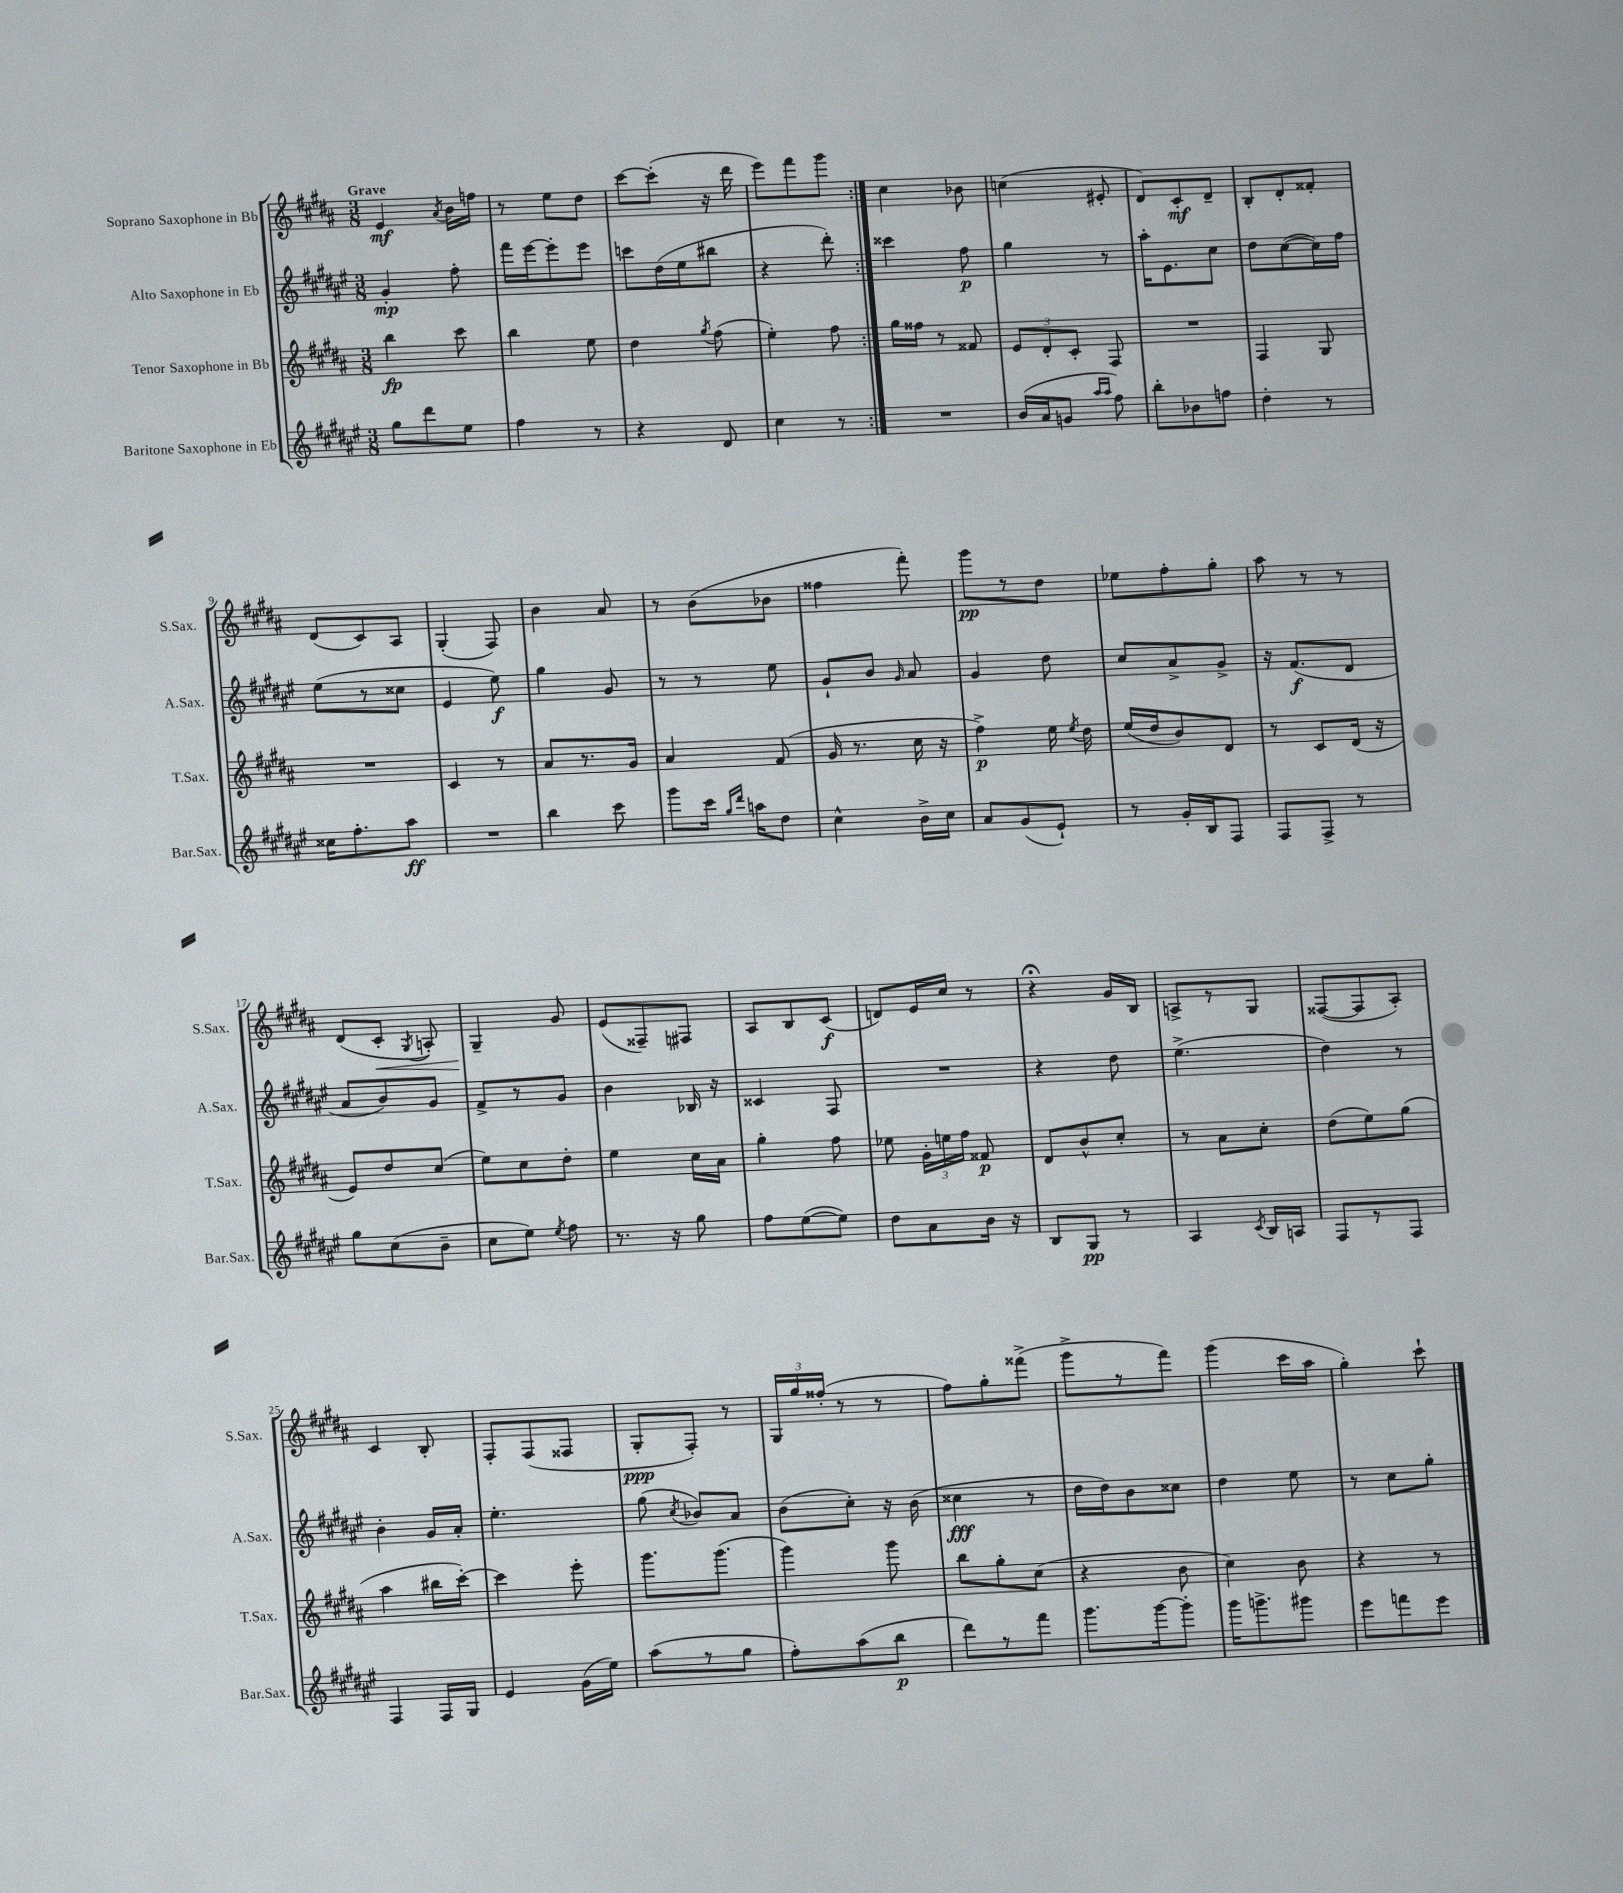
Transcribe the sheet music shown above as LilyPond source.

<<
\new StaffGroup <<
\new Staff = "s0" \with { instrumentName = "Soprano Saxophone in Bb" shortInstrumentName = "S.Sax." } {
    \clef treble \key b \major \numericTimeSignature \time 3/8 \tempo "Grave"
    \autoBeamOff \repeat volta 2 { e'4\mf \acciaccatura { ais'8 } b'16[ f''16] |
    r8 e''8[ dis''8] |
    cis'''8[~ cis'''8]-.( r16 dis'''16 |
    e'''8[) fis'''8 gis'''8] | }
    cis''4 bes'8 |
    c''4( eis'8-. |
    dis'8[) cis'8-.\mf dis'8]-- |
    b8[-. dis'8-. fisis'8]-. |
    dis'8[( cis'8) ais8] |
    gis4-.( fis8) |
    b'4 ais'8 |
    r8 b'8[( bes'8] |
    fisis''4 fis'''8-.) |
    gis'''8[\pp r8 dis''8] |
    ees''8[ fis''8-. gis''8]-. |
    ais''8 r8 r8 |
    dis'8[( cis'8]-.\< \acciaccatura { gis8 } a8-.) |
    gis4--\! gis'8 |
    e'8[( fisis8--) fis8] |
    ais8[ b8 cis'8]\f( |
    d'8[) e'16 cis''16] r8 |
    r4\fermata gis'16[ b16] |
    a8[-> r8 gis8] |
    fisis8[~( fisis8 ais8]-.) |
    cis'4 b8-. |
    fis8[-. fis8( fisis8] |
    gis8[-.\ppp fis8]-.) r8 |
    \tuplet 3/2 { gis16[ gis''16 fisis''16]-.( } r8 r8 |
    fis''8[) gis''8-. fisis'''8]->( |
    gis'''8[-> r8 fis'''8]) |
    gis'''4( cis'''16[ ais''16] |
    gis''4-.) cis'''8-! \bar "|." |
}
\new Staff = "s1" \with { instrumentName = "Alto Saxophone in Eb" shortInstrumentName = "A.Sax." } {
    \clef treble \key fis \major \numericTimeSignature \time 3/8
    \autoBeamOff \repeat volta 2 { gis'4-.\mp fis''8-. |
    fis'''16[ eis'''16~ eis'''8-. eis'''8] |
    c'''8[ dis''16( eis''16 bis''8] |
    r4 dis'''8-.) | }
    cisis'''4 fis''8\p |
    gis''4 r8 |
    ais''16[-. eis'8. cis''8] |
    dis''8[ cis''8~( cis''16) fis''16] |
    eis''8[( r8 cisis''8] |
    eis'4 eis''8\f) |
    gis''4 gis'8 |
    r8 r8 eis''8 |
    gis'8[-! b'8] \grace { gis'16 } ais'8 |
    gis'4 dis''8 |
    cis''8[ ais'8-> gis'8]-> |
    r16 fis'8.[\f( dis'8] |
    ais'8[ b'8) gis'8] |
    fis'8[-> r8 gis'8] |
    b'4 bes16 r16 |
    cisis'4 fis8 |
    R4. |
    r4 dis''8 |
    eis''4.->( |
    dis''4) r8 |
    b'4-. gis'16[ ais'16]-. |
    eis''4.-. |
    gis''8( \acciaccatura { cis''8 } bes'8[) ais'8] |
    b'8[( cis''8]-.) r16 b'16( |
    cisis''4\fff r8 |
    dis''16[ dis''16) b'8 cisis''8] |
    dis''4 eis''8 |
    r8 cis''8[ gis''8]-. \bar "|." |
}
\new Staff = "s2" \with { instrumentName = "Tenor Saxophone in Bb" shortInstrumentName = "T.Sax." } {
    \clef treble \key b \major \numericTimeSignature \time 3/8
    \autoBeamOff \repeat volta 2 { b''4\fp cis'''8 |
    b''4 e''8 |
    dis''4 \acciaccatura { gis''8 } fis''8( |
    e''4-.) fis''8 | }
    gis''16[ fisis''16] r8 fisis'8 |
    \tuplet 3/2 { e'8[ dis'8-. cis'8]-. } fis8 |
    R4. |
    fis4 gis8 |
    R4. |
    cis'4 r8 |
    ais'8[ r8. gis'16] |
    ais'4 fis'8( |
    gis'16 r8. cis''16 r16 |
    fis''4->\p) e''16 \acciaccatura { e''8 } dis''16 |
    e''16[( dis''16 b'8) dis'8] |
    r8 cis'8[ dis'16]( r16 |
    e'8[) dis''8 cis''8]( |
    e''8[) cis''8 dis''8]-. |
    e''4 cis''16[ ais'16] |
    gis''4-. fis''8 |
    ees''8 \tuplet 3/2 { gis'16[-. e''16 fis''16] } fisis'8\p |
    dis'8[ b'8-^ cis''8]-. |
    r8 ais'8[ cis''8]-. |
    dis''8[( e''8) gis''8]( |
    ais''4 bis''16[ cis'''16]~-.) |
    cis'''4 e'''8-. |
    gis'''8.[ gis'''8.]( |
    gis'''4) gis'''8 |
    b''8[ gis''8-. cis''8]( |
    r4 b'8 |
    cis''4) b'8 |
    r4 r8 \bar "|." |
}
\new Staff = "s3" \with { instrumentName = "Baritone Saxophone in Eb" shortInstrumentName = "Bar.Sax." } {
    \clef treble \key fis \major \numericTimeSignature \time 3/8
    \autoBeamOff \repeat volta 2 { gis''8[ dis'''8 eis''8] |
    fis''4 r8 |
    r4 dis'8 |
    cis''4 r8 | }
    R4. |
    b'16[( ais'16 g'8] \grace { ais''16[ ais''16] } fis''8) |
    b''8[-. bes'8 f''8] |
    dis''4-. r8 |
    cisis''16[ fis''8.-. ais''8]\ff |
    R4. |
    b''4 cis'''8 |
    gis'''8[ cis'''16] \grace { gis''16[ dis'''16] } a''16[ dis''8] |
    cis''4-^ b'16[-> cis''16] |
    ais'8[ gis'8( eis'8]-!) |
    r8 gis'16[-. b16 fis8] |
    fis8[ fis8]-> r8 |
    gis''8[ cis''8( b'8]-- |
    cis''8[ eis''8]) \acciaccatura { eis''8 } fis''8 |
    r8. r16 gis''8 |
    fis''8[ eis''8~( eis''8]) |
    dis''8[ ais'8 b'16] r16 |
    b8[ gis8]\pp r8 |
    ais4 \acciaccatura { cis'8 } b16[ a16] |
    fis8[ r8 fis8] |
    fis4 fis16[ gis16] |
    eis'4 gis'16[( eis''16]) |
    ais''8[( r8 gis''8] |
    fis''8[-.) ais''8( b''8]\p |
    dis'''8[) r8 fis'''8] |
    gis'''8.[ gis'''16~ gis'''8]-. |
    gis'''16[ g'''8.-> gis'''8] |
    eis'''8[ f'''8 eis'''8] \bar "|." |
}
>>
>>
